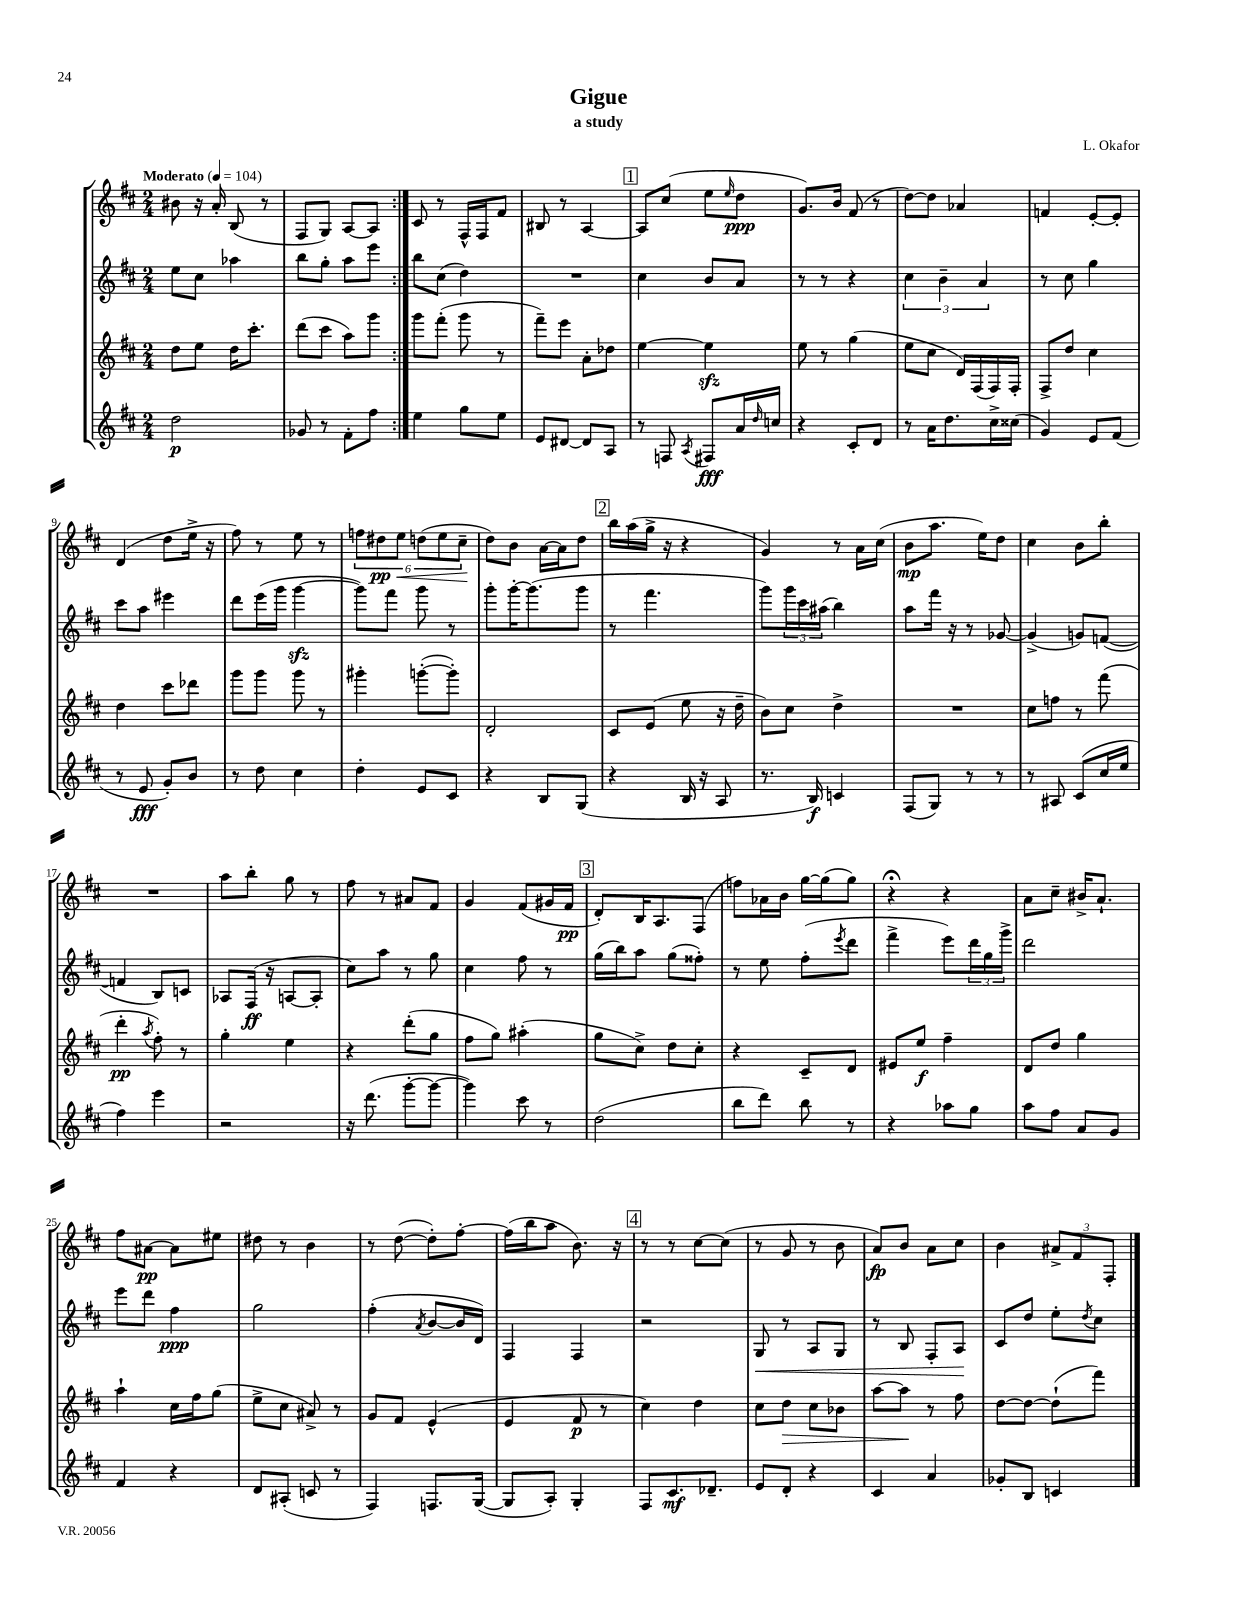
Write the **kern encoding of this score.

**kern	**dynam	**kern	**dynam	**kern	**dynam	**kern	**dynam
*part4	*part4	*part3	*part3	*part2	*part2	*part1	*part1
*staff4	*staff4	*staff3	*staff3	*staff2	*staff2	*staff1	*staff1
*clefG2	*	*clefG2	*	*clefG2	*	*clefG2	*
*k[f#c#]	*	*k[f#c#]	*	*k[f#c#]	*	*k[f#c#]	*
*M2/4	*	*M2/4	*	*M2/4	*	*M2/4	*
*MM104	*	*MM104	*	*MM104	*	*MM104	*
=1	=1	=1	=1	=1	=1	=1	=1
!	!	!	!	!	!	!LO:TX:a:B:t=Moderato	!
2dd\	p	8dd\L	.	8ee\L	.	8b#X\	.
.	.	8ee\J	.	8cc#\J	.	16r	.
.	.	.	.	.	.	16a'/	.
.	.	16dd\KL	.	4aa-X\	.	(8B/	.
.	.	8.ccc#'\J	.	.	.	.	.
.	.	.	.	.	.	8r	.
=2	=2	=2	=2	=2	=2	=2	=2
8g-X/	.	(8ddd\L	.	8bb\L	.	8F#/L	.
8r	.	8ccc#\J	.	8gg'\J	.	8G/J)	.
8f#'\L	.	8aa\L)	.	8aa\L	.	[8A/L	.
8ff#\J	.	8ggg\J	.	8eee\J	.	8A/J]	.
=3:|!	=3:|!	=3:|!	=3:|!	=3:|!	=3:|!	=3:|!	=3:|!
4ee\	.	8ggg\L	.	8bb\L	.	8c#/	.
.	.	(8fff#'\J	.	(8cc#\J	.	8r	.
8gg\L	.	8ggg\	.	4dd\)	.	16F#^^/LL	.
.	.	.	.	.	.	16F#/J	.
8ee\J	.	8r	.	.	.	8f#/J	.
=4	=4	=4	=4	=4	=4	=4	=4
8e/L	.	8fff#~\L)	.	2r	.	8B#X/	.
[8d#X/J	.	8eee\J	.	.	.	8r	.
8d#/L]	.	8a'\L	.	.	.	[4A/	.
8A/J	.	8dd-X\J	.	.	.	.	.
!!LO:REH:place=s1:t=1
=5	=5	=5	=5	=5	=5	=5	=5
8r	.	[4ee\	.	4cc#\	.	8A/L]	.
8Fn/	.	.	.	.	.	(8cc#/J	.
8qA/	.	.	.	.	.	.	.
8F#X/L	fff	4eezz\]	.	8b/L	.	8ee\L	.
.	.	.	.	.	.	16qqee/	.
16a/L	.	.	.	8a/J	.	8dd\J	ppp
16qqdd/	.	.	.	.	.	.	.
16ccn/JJ	.	.	.	.	.	.	.
=6	=6	=6	=6	=6	=6	=6	=6
4r	.	8ee\	.	8r	.	8.g/L)	.
.	.	8r	.	8r	.	.	.
.	.	.	.	.	.	16b/Jk	.
8c#'/L	.	(4gg\	.	4r	.	(8f#/	.
8d/J	.	.	.	.	.	8r	.
=7	=7	=7	=7	=7	=7	=7	=7
8r	.	8ee\L	.	6cc#\	.	[8dd\L)	.
16a\KL	.	8cc#\J	.	.	.	8dd\J]	.
.	.	.	.	6b~\	.	.	.
8.dd\	.	.	.	.	.	.	.
.	.	16d/LL)	.	.	.	4a-X/	.
.	.	(16F#/	.	.	.	.	.
.	.	.	.	6a/	.	.	.
16cc#^\L	.	16F#/)	.	.	.	.	.
(16cc##X\JJ	.	16F#'/JJ	.	.	.	.	.
=8	=8	=8	=8	=8	=8	=8	=8
4g/)	.	8F#^/L	.	8r	.	4fn/	.
.	.	8dd/J	.	8cc#\	.	.	.
8e/L	.	4cc#\	.	4gg\	.	[8e'/L	.
(8f#/J	.	.	.	.	.	8e'/J]	.
!!LO:LB:g=z
=9	=9	=9	=9	=9	=9	=9	=9
8r	.	4dd\	.	8ccc#\L	.	(4d/	.
8e/	fff	.	.	8aa\J	.	.	.
8g'/L)	.	8ccc#\L	.	4eee#X\	.	8dd\L	.
8b/J	.	8ddd-X\J	.	.	.	16ee^\Jk	.
.	.	.	.	.	.	16r	.
=10	=10	=10	=10	=10	=10	=10	=10
8r	.	8ggg\L	.	8ddd\L	.	8ff#\)	.
8dd\	.	8ggg\J	.	(16eee\L	.	8r	.
.	.	.	.	16ggg\JJ	.	.	.
4cc#\	.	8ggg\	.	[4gggzz\	.	8ee\	.
.	.	8r	.	.	.	8r	.
=11	=11	=11	=11	=11	=11	=11	=11
4dd'\	.	4ggg#X'\	.	8ggg\L])	.	12ffn\L	.
.	.	.	.	.	.	12dd#X\	pp
.	.	.	.	8fff#\J	.	.	.
!	!	!	!	!	!	!	!LO:HP:b
.	.	.	.	.	.	12ee\J	<
8e/L	.	([8gggn'\L	.	8ggg\	.	(12ddn\L	.
.	.	.	.	.	.	12ee\	.
8c#/J	.	8ggg'\J])	.	8r	.	.	.
.	.	.	.	.	.	12cc#~\J	.
.	.	.	.	.	.	.	[
=12	=12	=12	=12	=12	=12	=12	=12
4r	.	2d'/	.	8ggg'\L	.	8dd\L)	.
.	.	.	.	[16ggg'\K	.	8b\J	.
.	.	.	.	(8.ggg\]	.	.	.
8B/L	.	.	.	.	.	[16a\LL	.
.	.	.	.	.	.	16a\J]	.
(8G/J	.	.	.	8ggg\J	.	8dd\J	.
!!LO:REH:place=s1:t=2
=13	=13	=13	=13	=13	=13	=13	=13
4r	.	8c#/L	.	8r	.	16bb\LL	.
.	.	.	.	.	.	(16aa\	.
.	.	(8e/J	.	4.fff#\	.	16gg^\JJ	.
.	.	.	.	.	.	16r	.
16B/	.	8ee\	.	.	.	4r	.
16r	.	.	.	.	.	.	.
8A/	.	16r	.	.	.	.	.
.	.	16dd~\	.	.	.	.	.
=14	=14	=14	=14	=14	=14	=14	=14
8.r	.	8b\L)	.	8ggg\L)	.	4g/)	.
.	.	8cc#\J	.	24ggg\L	.	.	.
.	.	.	.	24ccc#\	.	.	.
16B/)	f	.	.	.	.	.	.
.	.	.	.	(24aa#X\JJ	.	.	.
4cn/	.	4dd^\	.	4bb\)	.	8r	.
.	.	.	.	.	.	16a\LL	.
.	.	.	.	.	.	(16cc#\JJ	.
=15	=15	=15	=15	=15	=15	=15	=15
(8F#/L	.	2r	.	8aa\L	.	8b\L	mp
8G/J)	.	.	.	16fff#\Jk	.	8.aa\J	.
.	.	.	.	16r	.	.	.
8r	.	.	.	8r	.	.	.
.	.	.	.	.	.	16ee\KL)	.
8r	.	.	.	[8g-X/	.	8dd\J	.
=16	=16	=16	=16	=16	=16	=16	=16
8r	.	8cc#\L	.	(4g-^/]	.	4cc#\	.
8A#X/	.	8ffn\J	.	.	.	.	.
(8c#/L	.	8r	.	8gn/L)	.	8b\L	.
16cc#/L	.	(8fff#\	.	([8fn/J	.	8bb'\J	.
16ee/JJ	.	.	.	.	.	.	.
!!LO:LB:g=z
=17	=17	=17	=17	=17	=17	=17	=17
4ff#\)	.	4ddd'\	pp	4fn/]	.	2r	.
.	.	8qaa/	.	.	.	.	.
4eee\	.	8ff#'\)	.	8B/L)	.	.	.
.	.	8r	.	8cn/J	.	.	.
=18	=18	=18	=18	=18	=18	=18	=18
2r	.	4gg'\	.	8A-X/L	.	8aa\L	.
.	.	.	.	(16F#/Jk	ff	8bb'\J	.
.	.	.	.	16r	.	.	.
.	.	4ee\	.	[8An/L	.	8gg\	.
.	.	.	.	8A'/J]	.	8r	.
=19	=19	=19	=19	=19	=19	=19	=19
16r	.	4r	.	8cc#\L)	.	8ff#\	.
(8.ddd\	.	.	.	.	.	.	.
.	.	.	.	8aa\J	.	8r	.
[8ggg'\L	.	(8ddd'\L	.	8r	.	8a#X/L	.
8ggg\J_	.	8gg\J	.	8gg\	.	8f#/J	.
=20	=20	=20	=20	=20	=20	=20	=20
4ggg\])	.	8ff#\L	.	4cc#\	.	4g/	.
.	.	8gg\J)	.	.	.	.	.
8ccc#\	.	(4aa#X'\	.	8ff#\	.	(8f#/L	.
8r	.	.	.	8r	.	16g#X/L	.
.	.	.	.	.	.	16f#/JJ	pp
!!LO:REH:place=s1:t=3
=21	=21	=21	=21	=21	=21	=21	=21
(2dd\	.	8gg\L	.	(16gg\LL	.	8d'/L)	.
.	.	.	.	16bb\J)	.	.	.
.	.	8cc#^\J)	.	8aa\J	.	16B/K	.
.	.	.	.	.	.	8.A/	.
.	.	8dd\L	.	(8gg\L	.	.	.
.	.	8cc#'\J	.	8ff##X'\J)	.	(8F#/J	.
=22	=22	=22	=22	=22	=22	=22	=22
8bb\L	.	4r	.	8r	.	8ffn\L)	.
8ddd\J)	.	.	.	8ee\	.	16a-X\L	.
.	.	.	.	.	.	16b\JJ	.
8bb\	.	8c#~/L	.	(8ff#'\L	.	[16gg\LL	.
.	.	.	.	.	.	(16gg\J]	.
.	.	.	.	8qeee/	.	.	.
8r	.	8d/J	.	8ddd\J	.	8gg\J)	.
=23	=23	=23	=23	=23	=23	=23	=23
4r	.	8e#X/L	.	4fff#^\	.	4r;<	.
.	.	8ee/J	f	.	.	.	.
8aa-X\L	.	4ff#~\	.	8eee\L)	.	4r	.
8gg\J	.	.	.	24ddd\L	.	.	.
.	.	.	.	24gg\	.	.	.
.	.	.	.	24ggg^\JJ	.	.	.
=24	=24	=24	=24	=24	=24	=24	=24
8aa\L	.	8d/L	.	2ddd\	.	8a\L	.
8ff#\J	.	8dd/J	.	.	.	8cc#~\J	.
8a/L	.	4gg\	.	.	.	16b#X^/KL	.
.	.	.	.	.	.	8.a`/J	.
8g/J	.	.	.	.	.	.	.
!!LO:LB:g=z
=25	=25	=25	=25	=25	=25	=25	=25
4f#/	.	4aa`\	.	8eee\L	.	8ff#\L	.
.	.	.	.	8ddd\J	.	[8a#X\J	pp
4r	.	16cc#\LL	.	4ff#\	ppp	8a#\L]	.
.	.	16ff#\J	.	.	.	.	.
.	.	(8gg\J	.	.	.	8ee#X\J	.
=26	=26	=26	=26	=26	=26	=26	=26
8d/L	.	8ee^\L	.	2gg\	.	8dd#X\	.
(8A#X'/J	.	8cc#\J	.	.	.	8r	.
8cn/	.	8a#X^/)	.	.	.	4b\	.
8r	.	8r	.	.	.	.	.
=27	=27	=27	=27	=27	=27	=27	=27
4F#/)	.	8g/L	.	(4ff#'\	.	8r	.
.	.	8f#/J	.	.	.	([8dd\	.
.	.	.	.	8qa/	.	.	.
8.Fn/L	.	(4e^^/	.	[8b/L	.	8dd'\L])	.
.	.	.	.	16b/L]	.	[8ff#'\J	.
([16G/Jk	.	.	.	16d/JJ)	.	.	.
=28	=28	=28	=28	=28	=28	=28	=28
8G/L]	.	4e/	.	4F#/	.	(16ff#\LL]	.
.	.	.	.	.	.	16bb\J	.
8A'/J)	.	.	.	.	.	8aa\J	.
4G'/	.	8f#/	p	4F#/	.	8.b\)	.
.	.	8r	.	.	.	.	.
.	.	.	.	.	.	16r	.
!!LO:REH:place=s1:t=4
=29	=29	=29	=29	=29	=29	=29	=29
8F#/L	.	4cc#\)	.	2r	.	8r	.
8.c#/	mf	.	.	.	.	8r	.
.	.	4dd\	.	.	.	[8cc#\L	.
8.d-X~/J	.	.	.	.	.	.	.
.	.	.	.	.	.	(8cc#\J]	.
=30	=30	=30	=30	=30	=30	=30	=30
!	!	!	!	!	!LO:HP:b	!	!
8e/L	.	8cc#\L	.	8G/	<	8r	.
!	!	!	!LO:HP:b	!	!	!	!
8d'/J	.	8dd\J	>	8r	.	8g/	.
4r	.	8cc#\L	.	8A/L	.	8r	.
.	.	8b-X\J	.	8G/J	.	8b\	.
=31	=31	=31	=31	=31	=31	=31	=31
4c#/	.	[8aa\L	.	8r	.	8a/L)	fp
.	.	8aa\J]	.	8B/	.	8b/J	.
4a/	.	8r	]	8F#'/L	.	8a\L	.
.	.	8ff#\	.	8A/J	.	8cc#\J	.
.	.	.	.	.	[	.	.
=32	=32	=32	=32	=32	=32	=32	=32
8g-X'/L	.	[8dd\L	.	8c#/L	.	4b\	.
8B/J	.	8dd\J_	.	8dd/J	.	.	.
4cn/	.	(8dd`\L]	.	8ee'\L	.	12a#X^/L	.
.	.	.	.	.	.	12f#/	.
.	.	.	.	8qdd/	.	.	.
.	.	8fff#\J)	.	8cc#\J	.	.	.
.	.	.	.	.	.	12F#'/J	.
==	==	==	==	==	==	==	==
*-	*-	*-	*-	*-	*-	*-	*-
